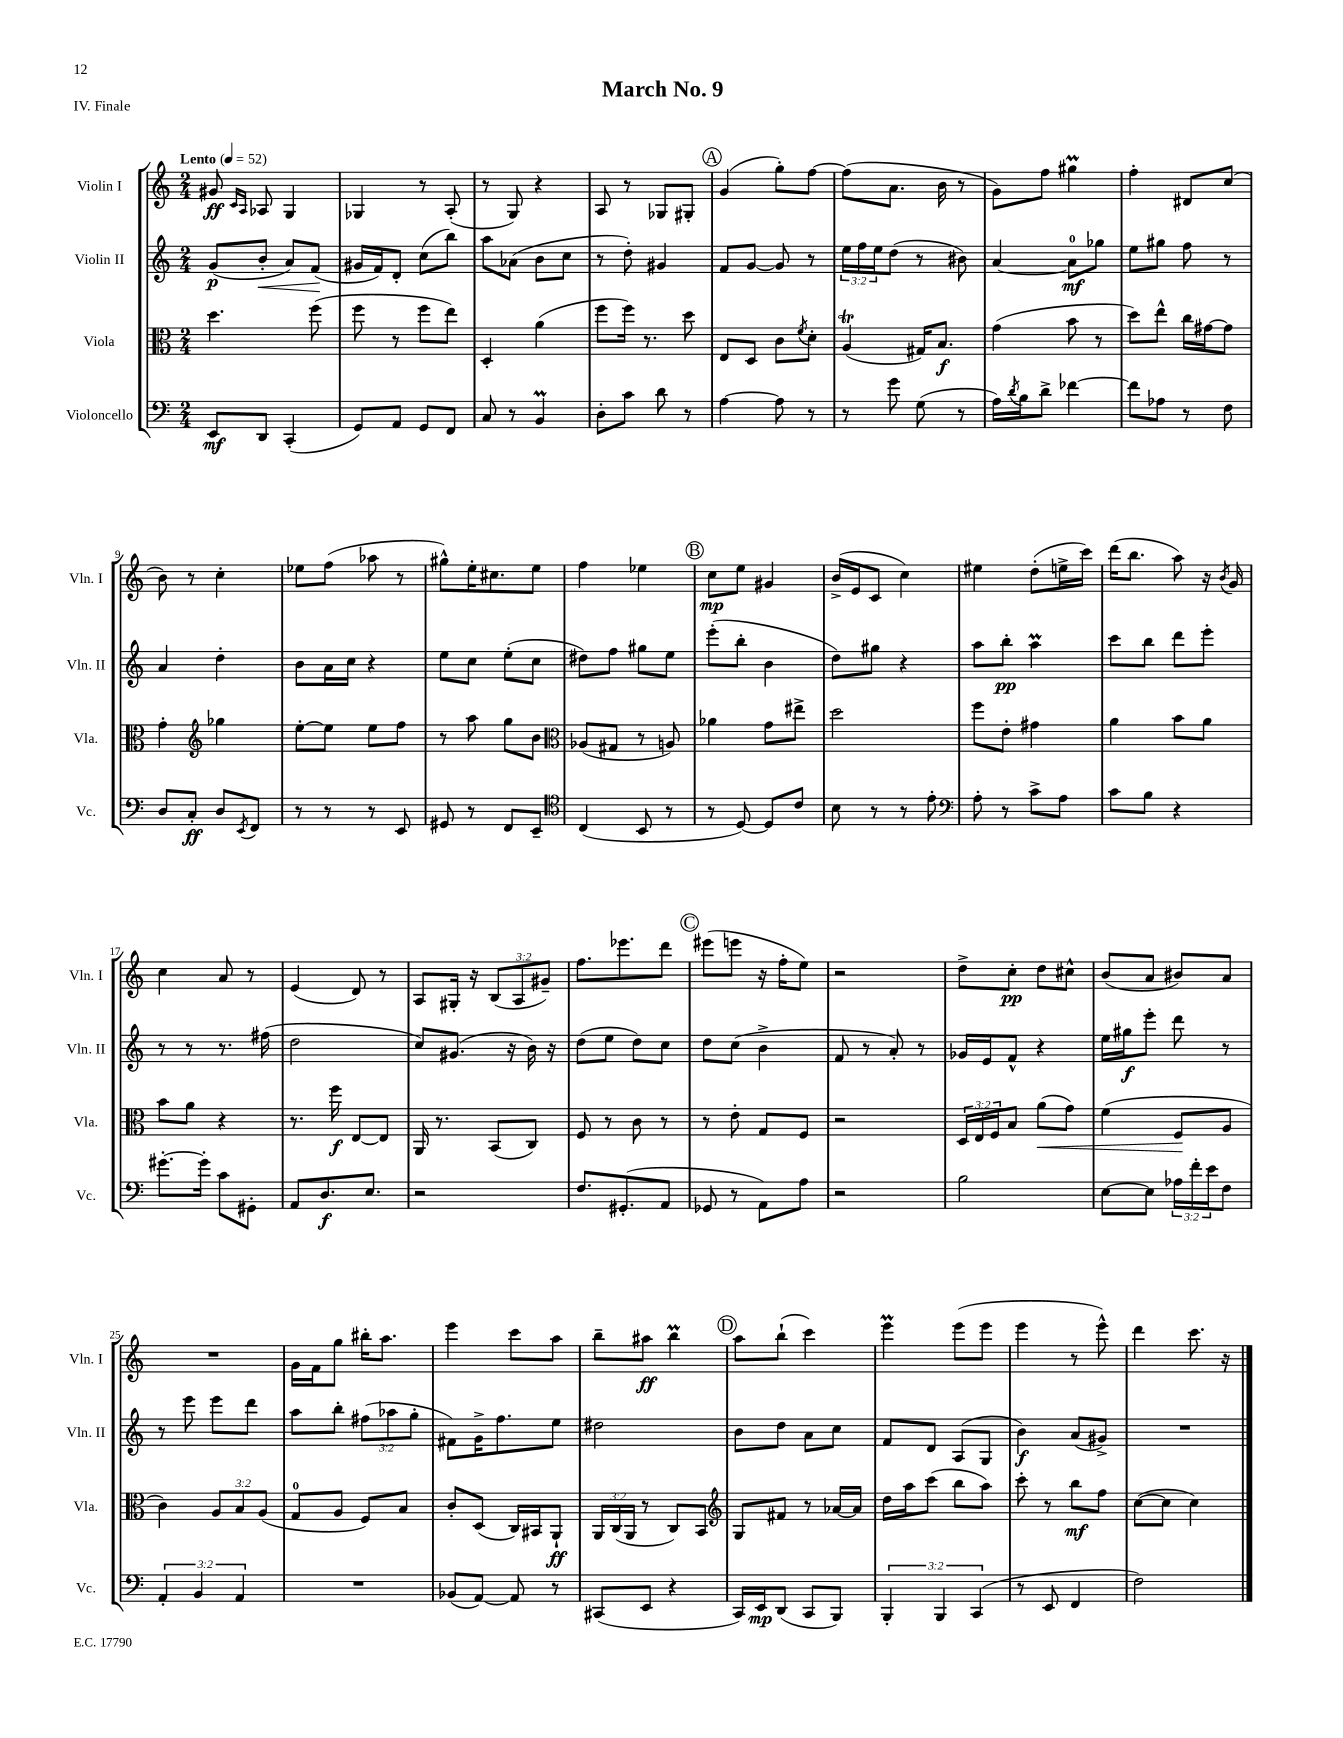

**kern	**kern	**kern	**kern
*staff4	*staff3	*staff2	*staff1
*clefF4	*clefC3	*clefG2	*clefG2
*k[]	*k[]	*k[]	*k[]
*M2/4	*M2/4	*M2/4	*M2/4
*MM52	*MM52	*MM52	*MM52
8EE	4.dd	(8g	8g#
.	.	.	16qqc
.	.	.	16qqA
8DD	.	8b'	8A-
(4CC'	.	8a)	4G
.	(8ff	(8f	.
=	=	=	=
8GG)	8ff	16g#	4G-
.	.	16f)	.
8AA	8r	8d'	.
8GG	8ff	(8cc	8r
8FF	8ee)	8bb)	(8A'
=	=	=	=
8C	4D'	8aa	8r
8r	.	(8a-	8G)
4BB	(4a	8b	4r
.	.	8cc	.
=	=	=	=
8D'	8ff	8r	8A
8c	16ff)	8dd')	8r
.	8.r	.	.
8d	.	4g#	8G-
8r	8dd	.	8G#'
=	=	=	=
[4A	8E	8f	(4g
.	8D	[8g	.
8A]	8c	8g]	8gg')
.	8qf	.	.
8r	8d'	8r	[8ff
=	=	=	=
8r	(4A	24ee	(8ff]
.	.	24ff	.
.	.	24ee	.
8g	.	(8dd	8.a
(8G	16G#)	8r	.
.	8.B	.	16b
8r	.	8b#)	8r
=	=	=	=
16A)	(4g	[4a	8g)
8qd	.	.	.
16B	.	.	.
8d^	.	.	8ff
[4f-	8b	8a]	4gg#
.	8r	8gg-	.
=	=	=	=
8f-]	8dd)	8ee	4ff'
8A-	8ee^^	8gg#	.
8r	16cc	8ff	8d#
.	[16g#	.	.
8F	8g#]	8r	(8cc
=	=	=	=
8D	4g'	4a	8b)
8C'	.	.	8r
*	*clefG2	*	*
8D	4gg-	4dd'	4cc'
8qEE	.	.	.
8FF	.	.	.
=	=	=	=
8r	[8ee'	8b	8ee-
8r	8ee]	16a	(8ff
.	.	16cc	.
8r	8ee	4r	8aa-
8EE	8ff	.	8r
=	=	=	=
8GG#	8r	8ee	8gg#^^)
8r	8aa	8cc	16ee'
.	.	.	8.cc#
8FF	8gg	(8ee'	.
8EE~	8b	8cc	8ee
=	=	=	=
*clefC4	*clefC3	*	*
(4C	(8A-	8dd#)	4ff
.	8G#	8ff	.
8BB	8r	8gg#	4ee-
8r	8A)	8ee	.
=	=	=	=
8r	4a-	(8eee'	8cc
[8D)	.	8bb'	8ee
8D]	8g	4b	4g#
8c	8ee#^	.	.
=	=	=	=
8B	2dd	8dd)	(16b^
.	.	.	16e
8r	.	8gg#	8c
8r	.	4r	4cc)
8e'	.	.	.
=	=	=	=
*clefF4	*	*	*
8A'	8ff	8aa	4ee#
8r	8e'	8bb'	.
8c^	4g#	4aa	(8dd'
8A	.	.	16ee^
.	.	.	16ccc)
=	=	=	=
8c	4a	8ccc	(16ddd
.	.	.	8.bb
8B	.	8bb	.
4r	8b	8ddd	8aa)
.	8a	8eee'	16r
.	.	.	8qb
.	.	.	16g
=	=	=	=
[8.g#'	8b	8r	4cc
.	8a	8r	.
16g#']	.	.	.
8c	4r	8.r	8a
8GG#'	.	.	8r
.	.	(16ff#	.
=	=	=	=
8AA	8.r	2dd	(4e
8.D	.	.	.
.	16ff	.	.
.	[8E	.	8d)
8.E	.	.	.
.	8E]	.	8r
=	=	=	=
2r	16AA	8cc)	8A
.	8.r	.	.
.	.	(8.g#	16G#'
.	.	.	16r
.	(8BB	.	(12B
.	.	16r	.
.	.	.	12A
.	8C)	16b)	.
.	.	.	12g#~)
.	.	16r	.
=	=	=	=
8.F	8F	(8dd	8.ff
.	8r	8ee	.
(8.GG#'	.	.	8.eee-
.	8c	8dd)	.
8AA	8r	8cc	8ddd
=	=	=	=
8GG-	8r	8dd	(8eee#
8r	8e'	(8cc	8eee
8AA)	8G	4b^	16r
.	.	.	16ff'
8A	8F	.	8ee)
=	=	=	=
2r	2r	8f	2r
.	.	8r	.
.	.	8a')	.
.	.	8r	.
=	=	=	=
2B	24D	16g-	8dd^
.	24E	.	.
.	.	16e	.
.	24F	.	.
.	8B	8f^^	8cc'
.	(8a	4r	8dd
.	8g)	.	8cc#^^
=	=	=	=
[8E	(4f	16ee	(8b
.	.	16gg#	.
8E]	.	8eee'	8a
24A-	8F	8ddd	8b#)
24f'	.	.	.
24e	.	.	.
8F	8A	8r	8a
=	=	=	=
6AA'	4c)	8r	2r
.	.	8eee	.
6BB	.	.	.
.	12A	8eee	.
6AA	12B	.	.
.	.	8ddd	.
.	(12A	.	.
=	=	=	=
2r	8G	8aa	16g
.	.	.	16f
.	8A	8bb'	8gg
.	8F)	(12ff#	16bb#'
.	.	.	8.aa
.	.	12aa-	.
.	8B	.	.
.	.	12gg'	.
=	=	=	=
(8BB-	8c'	8f#)	4eee
[8AA)	(8D	16g^	.
.	.	8.ff	.
8AA]	16C)	.	8ccc
.	16BB#	.	.
8r	8AA`	8ee	8aa
=	=	=	=
(8CC#	24AA	2dd#	8bb~
.	(24C	.	.
.	24AA	.	.
8EE	8r	.	8aa#
4r	8C)	.	4bb
.	8BB	.	.
=	=	=	=
*	*clefG2	*	*
16CC)	8G	8b	8aa
16EE	.	.	.
(8DD	8f#	8dd	(8bb`
8CC	8r	8a	4ccc)
8BBB)	[16a-	8cc	.
.	16a-]	.	.
=	=	=	=
6BBB'	16dd	8f	4eee
.	16aa	.	.
.	(8ccc	8d	.
6BBB	.	.	.
.	8bb	(8A	(8eee
(6CC	.	.	.
.	8aa)	8G	8eee
=	=	=	=
8r	8ccc'	4b)	4eee
8EE	8r	.	.
4FF	8bb	(8a	8r
.	8ff	8g#^)	8eee^^)
=	=	=	=
2F)	([8cc	2r	4ddd
.	8cc]	.	.
.	4cc)	.	8.ccc
.	.	.	16r
==	==	==	==
*-	*-	*-	*-
